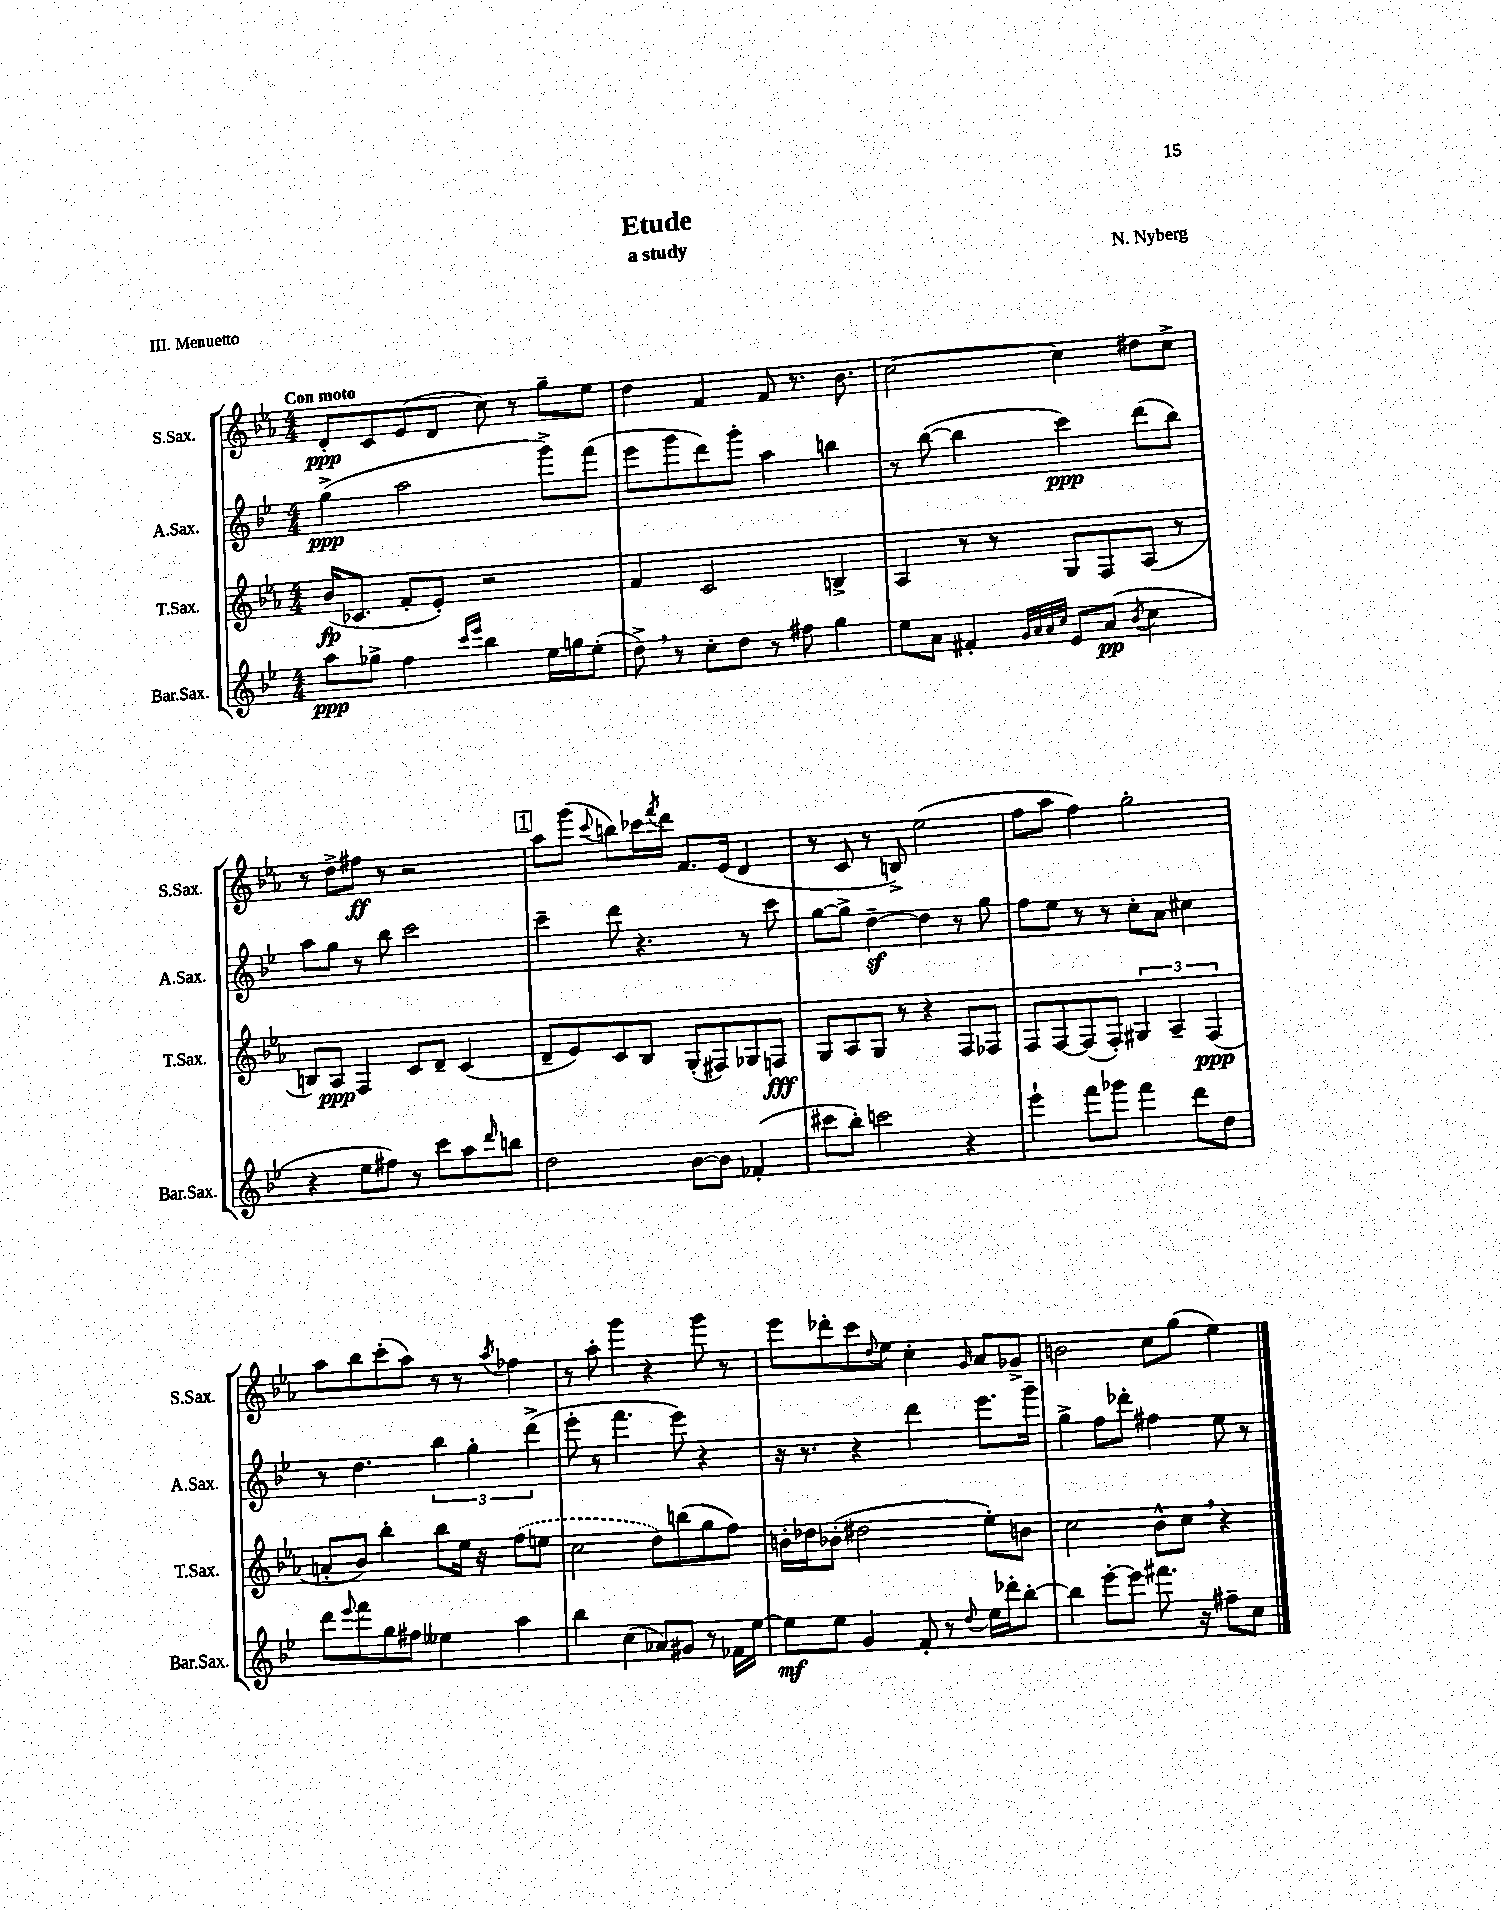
\header { title = "Etude" composer = "N. Nyberg" subtitle = "a study" piece = "III. Menuetto" }
<<
\new StaffGroup <<
\new Staff = "s0" \with { instrumentName = "S.Sax." shortInstrumentName = "S.Sax." } {
    \clef treble \key ees \major \numericTimeSignature \time 4/4 \tempo "Con moto"
    d'8-.\ppp c'8 ees'8( d'8 c''8) r8 g''8-- ees''8 |
    d''4 f'4 f'8 r8. bes'8. |
    c''2~ c''4 dis''8 c''8-> |
    r8 d''8-> fis''8\ff r8 r2 |
    \mark \markup { \box "1" } aes''8 g'''8( \appoggiatura { c'''8 } b''8) ces'''16 \acciaccatura { f'''8 } d'''16 f'8. ees'16( d'4 |
    r8 c'8 r8 b8->) ees''2( |
    f''8 aes''8 f''4) g''2-. |
    aes''8 bes''8 c'''8-.( aes''8) r8 r8 \acciaccatura { aes''8 } fes''4 |
    r8 aes''8-. g'''4 r4 g'''8 r8 |
    ees'''8 des'''8-. c'''8 \appoggiatura { d''8 } ees''8 c''4-. \grace { g'16 } aes'8 ges'8-> |
    b'2 c''8 g''8( ees''4) \bar "|." |
}
\new Staff = "s1" \with { instrumentName = "A.Sax." shortInstrumentName = "A.Sax." } {
    \clef treble \key bes \major \numericTimeSignature \time 4/4
    g''4->\ppp( a''2 g'''8->) f'''8( |
    ees'''8 g'''8 d'''8) g'''8-. a''4 b''4 |
    r8 bes''8~( bes''4 c'''4\ppp) d'''8( bes''8) |
    a''8 g''8 r8 bes''8 c'''2 |
    \mark \markup { \box "1" } c'''4-- d'''8 r4. r8 c'''8 |
    g''8~ g''8-> d''4~--\sf d''4 r8 g''8 |
    f''8 ees''8 r8 r8 c''8-. a'8 cis''4 |
    r8 d''4. \tuplet 3/2 { bes''4 g''4-. d'''4->( } |
    ees'''8-. r8 f'''4. ees'''8) r4 |
    r16 r8. r4 d'''4 ees'''8. g'''16-- |
    g''4-> f''8 des'''8-. fis''4 ees''8 r8 \bar "|." |
}
\new Staff = "s2" \with { instrumentName = "T.Sax." shortInstrumentName = "T.Sax." } {
    \clef treble \key ees \major \numericTimeSignature \time 4/4
    bes'16\fp( ces'8. f'8-. ees'8-.) r2 |
    f'4 c'2 b4-> |
    aes4 r8 r8 g8 f8 aes8( r8 |
    b8) aes8\ppp f4 c'8 d'8-- c'4( |
    \mark \markup { \box "1" } d'8-- ees'8) c'8 bes8 g8-.( fis8) ges8 f8\fff |
    g8 aes8 g8 r8 r4 f8 fes8 |
    f8 f8~ f8( f8-.) \tuplet 3/2 { gis4 aes4-- f4\ppp( } |
    a'8-. bes'8) bes''4-. bes''8 ees''16 r16 \once \slurDashed f''8( e''8 |
    c''2 d''8) b''8( g''8 f''8) |
    b'16-. des''16 bes'8-.( dis''2 ees''8-.) b'8 |
    c''2 bes'8-^ c''8 \breathe r4 \bar "|." |
}
\new Staff = "s3" \with { instrumentName = "Bar.Sax." shortInstrumentName = "Bar.Sax." } {
    \clef treble \key bes \major \numericTimeSignature \time 4/4
    a''8\ppp ges''8-> f''4 \grace { c'''16 ees'''16 } bes''4 ees''16 g''16 ees''8-.( |
    d''8->) \breathe r8 c''8-. d''8 r8 fis''8 g''4 |
    ees''8 a'8 fis'4-. \grace { g'32 a'32 a'32 c''32 } ees'8 a'8\pp( \acciaccatura { bes'8 } c''4 |
    r4 ees''8 fis''8) r8 c'''8 a''8 \grace { d'''16 } b''8 |
    \mark \markup { \box "1" } d''2 bes'8~ bes'8 fes'4-.( |
    cis'''8 bes''8-.) c'''2 r4 |
    ees'''4-! f'''8 ges'''8 f'''4 d'''8 d''8 |
    d'''8 \appoggiatura { ees'''8 } f'''8 g''8 fis''8 eeses''4 a''4 |
    bes''4 c''4( aes'8) gis'8 r8 fes'16 ees''16~ |
    ees''8\mf ees''8 g'4 f'8-. r8 \appoggiatura { d''8 } ees''16 des'''16-. bes''8~-. |
    bes''4 ees'''8~-. ees'''8 fis'''8. r16 fis''8-- c''8 \bar "|." |
}
>>
>>
\layout { \context { \Score \remove "Bar_number_engraver" } }
